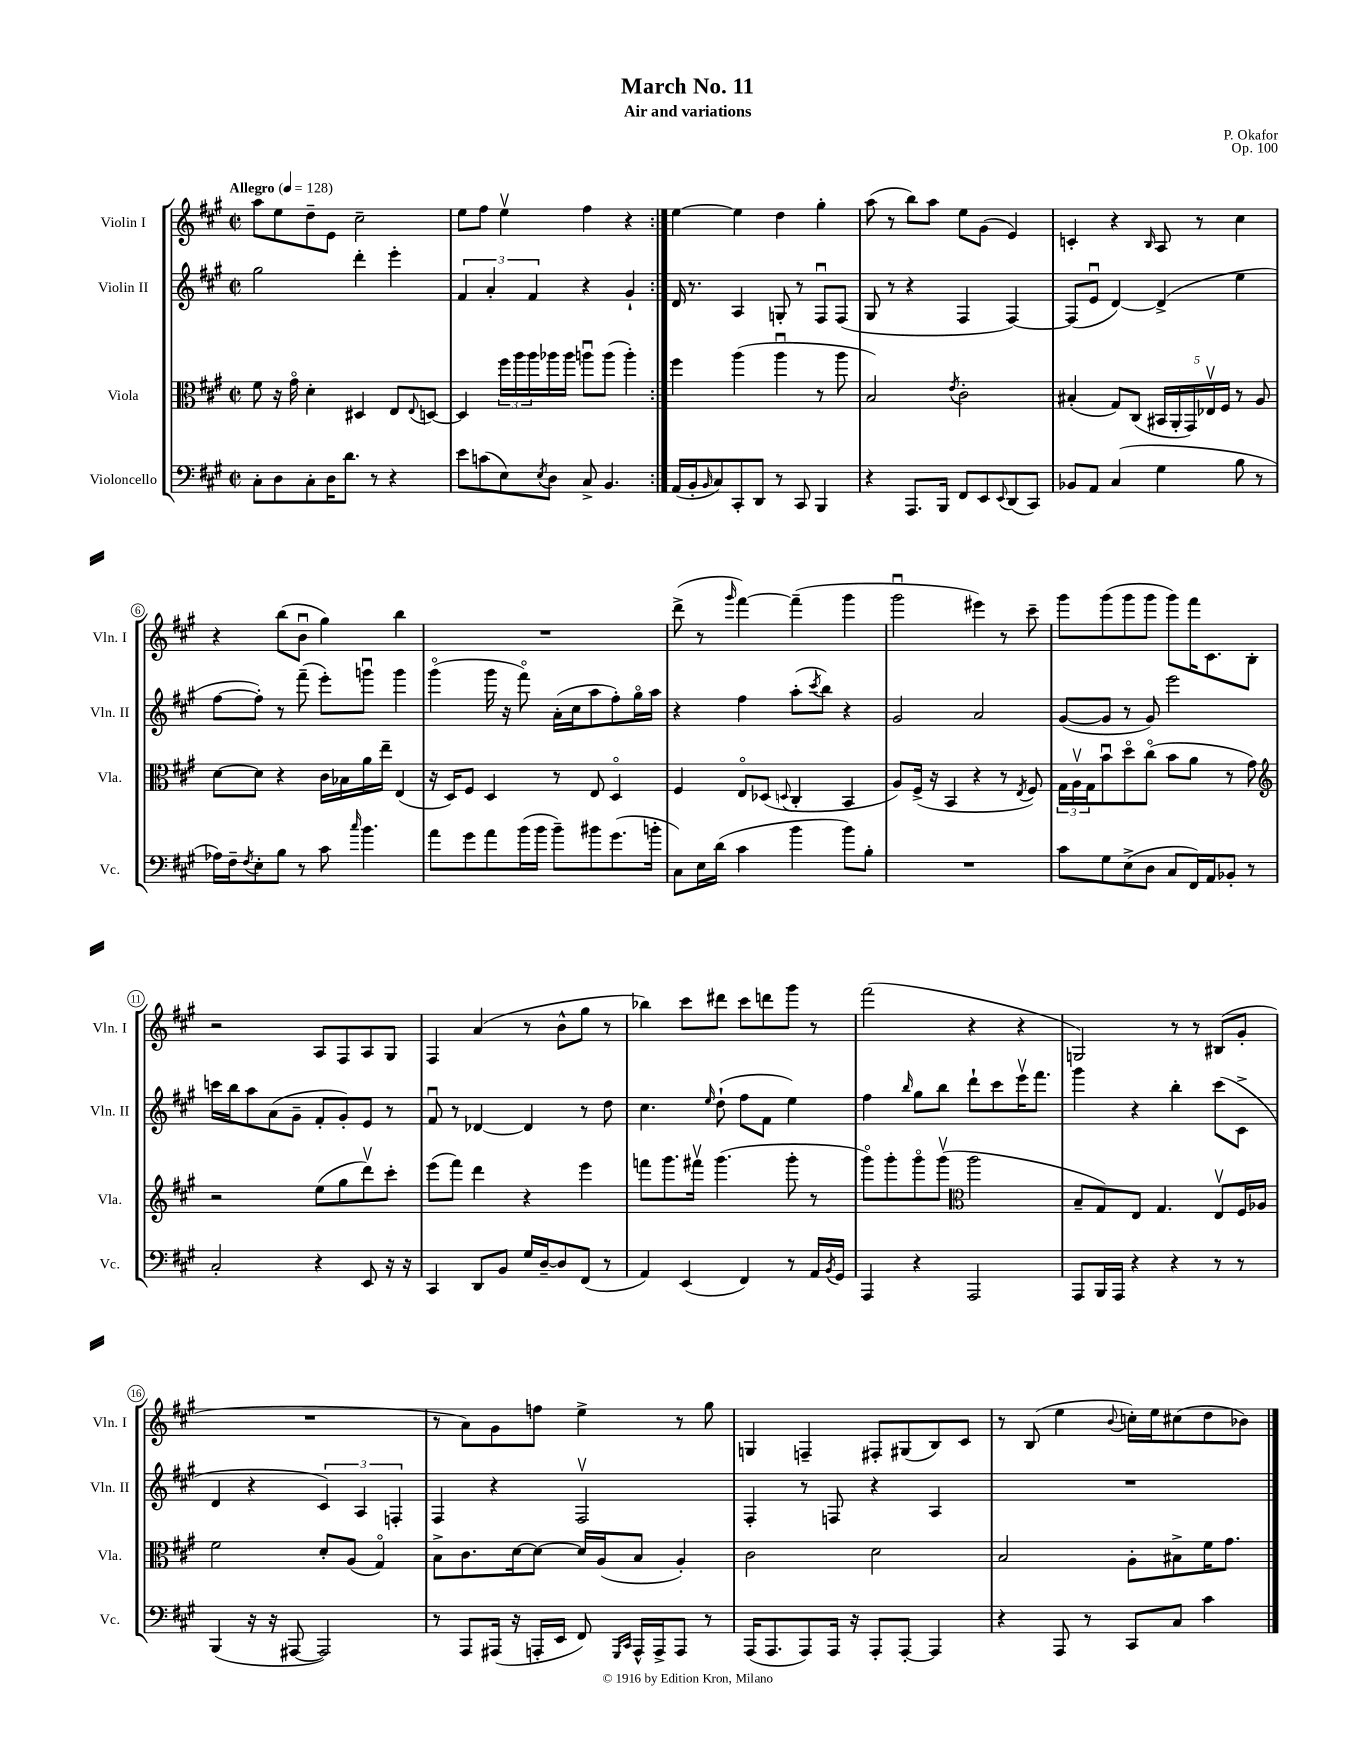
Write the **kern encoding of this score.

**kern	**kern	**kern	**kern
*staff4	*staff3	*staff2	*staff1
*clefF4	*clefC3	*clefG2	*clefG2
*k[f#c#g#]	*k[f#c#g#]	*k[f#c#g#]	*k[f#c#g#]
*M2/2	*M2/2	*M2/2	*M2/2
*met(c|)	*met(c|)	*met(c|)	*met(c|)
*MM128	*MM128	*MM128	*MM128
8C#'	8f#	2gg#	8aa
8D	16r	.	8ee
.	16g#o	.	.
8C#'	4d'	.	8dd~
16D	.	.	8e
8.d	.	.	.
.	4D#	4ddd'	2cc#~
8r	.	.	.
4r	8E	4eee'	.
.	8qqE	.	.
.	[8D	.	.
=	=	=	=
8e	4D]	6f#	8ee
(8c	.	.	8ff#
.	.	6a'	.
8E)	24ff#	.	4eev
.	24aa	.	.
.	24aa	6f#	.
8qE	.	.	.
8D	16aa-	.	.
.	16aa-	.	.
8C#^	8aau	4r	4ff#
4.BB	(8aa	.	.
.	4aa')	4g#`	4r
=:|!	=:|!	=:|!	=:|!
(16AA	4ff#	16d	[4ee
16BB'	.	8.r	.
16qqBB	.	.	.
8C#)	.	.	.
8CC#'	(4aa	4A	4ee]
8DD	.	.	.
8r	4aau	8G'	4dd
8CC#	.	8r	.
4BBB	8r	8F#u	4gg#'
.	8aa	(8F#	.
=	=	=	=
4r	2B)	8G#	(8aa
.	.	8r	8r
8.AAA	.	4r	8bb)
.	.	.	8aa
16BBB	.	.	.
.	8qe	.	.
8FF#	2c#'	4F#	8ee
8EE	.	.	(8g#
8qqEE	.	.	.
(8DD	.	[4F#)	4e)
8CC#)	.	.	.
=	=	=	=
8BB-	(4B#'	(8F#]	4c'
8AA	.	8eu	.
(4C#	8G#)	[4d)	4r
.	(8C#	.	.
.	.	.	16qqB
4G#	20BB#	(4d^]	8A
.	20AA'	.	.
.	20GG#)	.	.
.	.	.	8r
.	20E-v	.	.
.	20F#	.	.
8B	8r	4ee	4cc#
8r	8A	.	.
=	=	=	=
16A-)	[8d	[8ff#	4r
16F#~	.	.	.
8qF#	.	.	.
8E'	8d]	8ff#'])	.
8B	4r	8r	(8bb
8r	.	(8fff#~	8bu
8c#	16c#	8eee')	4gg#)
.	16B-	.	.
16qqcc#	.	.	.
4.b	16a	8gggu	.
.	16ee~	.	.
.	(4E	4ggg	4bb
=	=	=	=
8a	16r	(4ggg#o	1r
.	16D)	.	.
8g#	8F#	.	.
8a	4D	16ggg#	.
.	.	16r	.
(16b	.	8fff#o)	.
16b	.	.	.
8b~)	8r	(16a'	.
.	.	16cc#	.
8b#	8E	8aa	.
(8.g#	4Do	8ff#')	.
.	.	16gg#o	.
16b'	.	16aa	.
=	=	=	=
8C#)	4F#	4r	(8ddd^
16E	.	.	8r
(16d	.	.	.
.	.	.	16qqggg#
4c#	8Eo	4ff#	[4fff#)
.	(8D-	.	.
.	8qqD	.	.
4b	4C#'	(8aa'	(4fff#~]
.	.	8qccc#	.
.	.	8bb)	.
8b)	4BB	4r	4ggg#
8B'	.	.	.
=	=	=	=
1r	8A)	2g#	2ggg#u
.	(16F#^	.	.
.	16r	.	.
.	4BB	.	.
.	4r	2a	4eee#)
.	8r	.	8r
.	8qE	.	.
.	8F#)	.	8ccc#~
=	=	=	=
8c#	24G#	([8g#	8ggg#
.	24Av	.	.
.	24G#	.	.
8G#	8bu	8g#]	(8ggg#
(8E^	8ddo	8r	8ggg#
8D	(8cc#o	8g#)	8ggg#
8C#	8b	2eee	8ggg#)
16FF#)	8a	.	16fff#
16AA	.	.	8.c#
8BB-'	8r	.	.
8r	8g#)	.	8B'
=	=	=	=
*	*clefG2	*	*
2C#'	2r	16ccc	2r
.	.	16bb	.
.	.	8aa	.
.	.	(8a	.
.	.	8g#~	.
4r	(8ee	8f#'	8A
.	8gg#	8g#')	8F#
8EE	8dddv)	8e	8A
16r	8ccc#'	8r	8G#
16r	.	.	.
=	=	=	=
4CC#	(8eee	8f#u	4F#
.	8fff#)	8r	.
8DD	4ddd	[4d-	(4a
8BB	.	.	.
16G#	4r	4d-]	8r
[16D~	.	.	.
8D]	.	.	8b^^
(8FF#	4eee	8r	8gg#
8r	.	8dd	8r
=	=	=	=
4AA)	8fff	4.cc#	4bb-)
.	8.ggg#	.	.
(4EE	.	.	8ccc#
.	16fff#v	.	.
.	.	16qqee	.
.	(4.ggg#	(8dd`	8ddd#
4FF#)	.	8ff#	8ccc#
.	.	8f#	8ddd
8r	8ggg#'	4ee)	8ggg#
16AA	8r	.	8r
8qBB	.	.	.
16GG#	.	.	.
=	=	=	=
4AAA	8ggg#o)	4ff#	(2fff#
.	8ggg#'	.	.
.	.	16qqbb	.
4r	8ggg#o	8gg#	.
.	(8ggg#v	8bb	.
*	*clefC3	*	*
2AAA	2aa	8ddd`	4r
.	.	8ccc#	.
.	.	16eeev	4r
.	.	8.fff#	.
=	=	=	=
8AAA	8B~	4ggg#	2G)
16BBB	8G#)	.	.
16AAA	.	.	.
4r	8E	4r	.
.	4.G#	.	.
4r	.	4bb'	8r
.	.	.	8r
8r	8Ev	(8ccc#	(8B#
8r	16F#	8c#^	8g#'
.	16A-	.	.
=	=	=	=
(4BBB	2f#	4d	1r
16r	.	4r	.
16r	.	.	.
[8AAA#	.	.	.
2AAA#])	8d'	6c#)	.
.	(8A	.	.
.	.	6A	.
.	4G#o)	.	.
.	.	6F'	.
=	=	=	=
8r	8B^	4F#	8r
8AAA	8.c#	.	8a)
(16AAA#	.	4r	8g#
16r	[16d	.	.
16AAA'	8d_	.	8ff
16EE	.	.	.
8FF#)	16d]	2F#v	4ee^
.	(16A	.	.
16qqGGG#	.	.	.
16qqCC#	.	.	.
16AAA^^	8B	.	.
16AAA^	.	.	.
8AAA	4A')	.	8r
8r	.	.	8gg#
=	=	=	=
(16AAA	2c#	4F#'	4G
8.AAA	.	.	.
8AAA)	.	8r	4F~
16AAA	.	8F	.
16r	.	.	.
8AAA'	2d	4r	8F#'
[8AAA'	.	.	(8G#
4AAA]	.	4A	8B)
.	.	.	8c#
=	=	=	=
4r	2B	1r	8r
.	.	.	(8B
8AAA	.	.	4ee
8r	.	.	.
.	.	.	8qqb
8CC#	8A'	.	16cc')
.	.	.	16ee
8C#	8B#^	.	(8cc#
4c#	16f#	.	8dd
.	8.g#	.	.
.	.	.	8b-)
==	==	==	==
*-	*-	*-	*-
